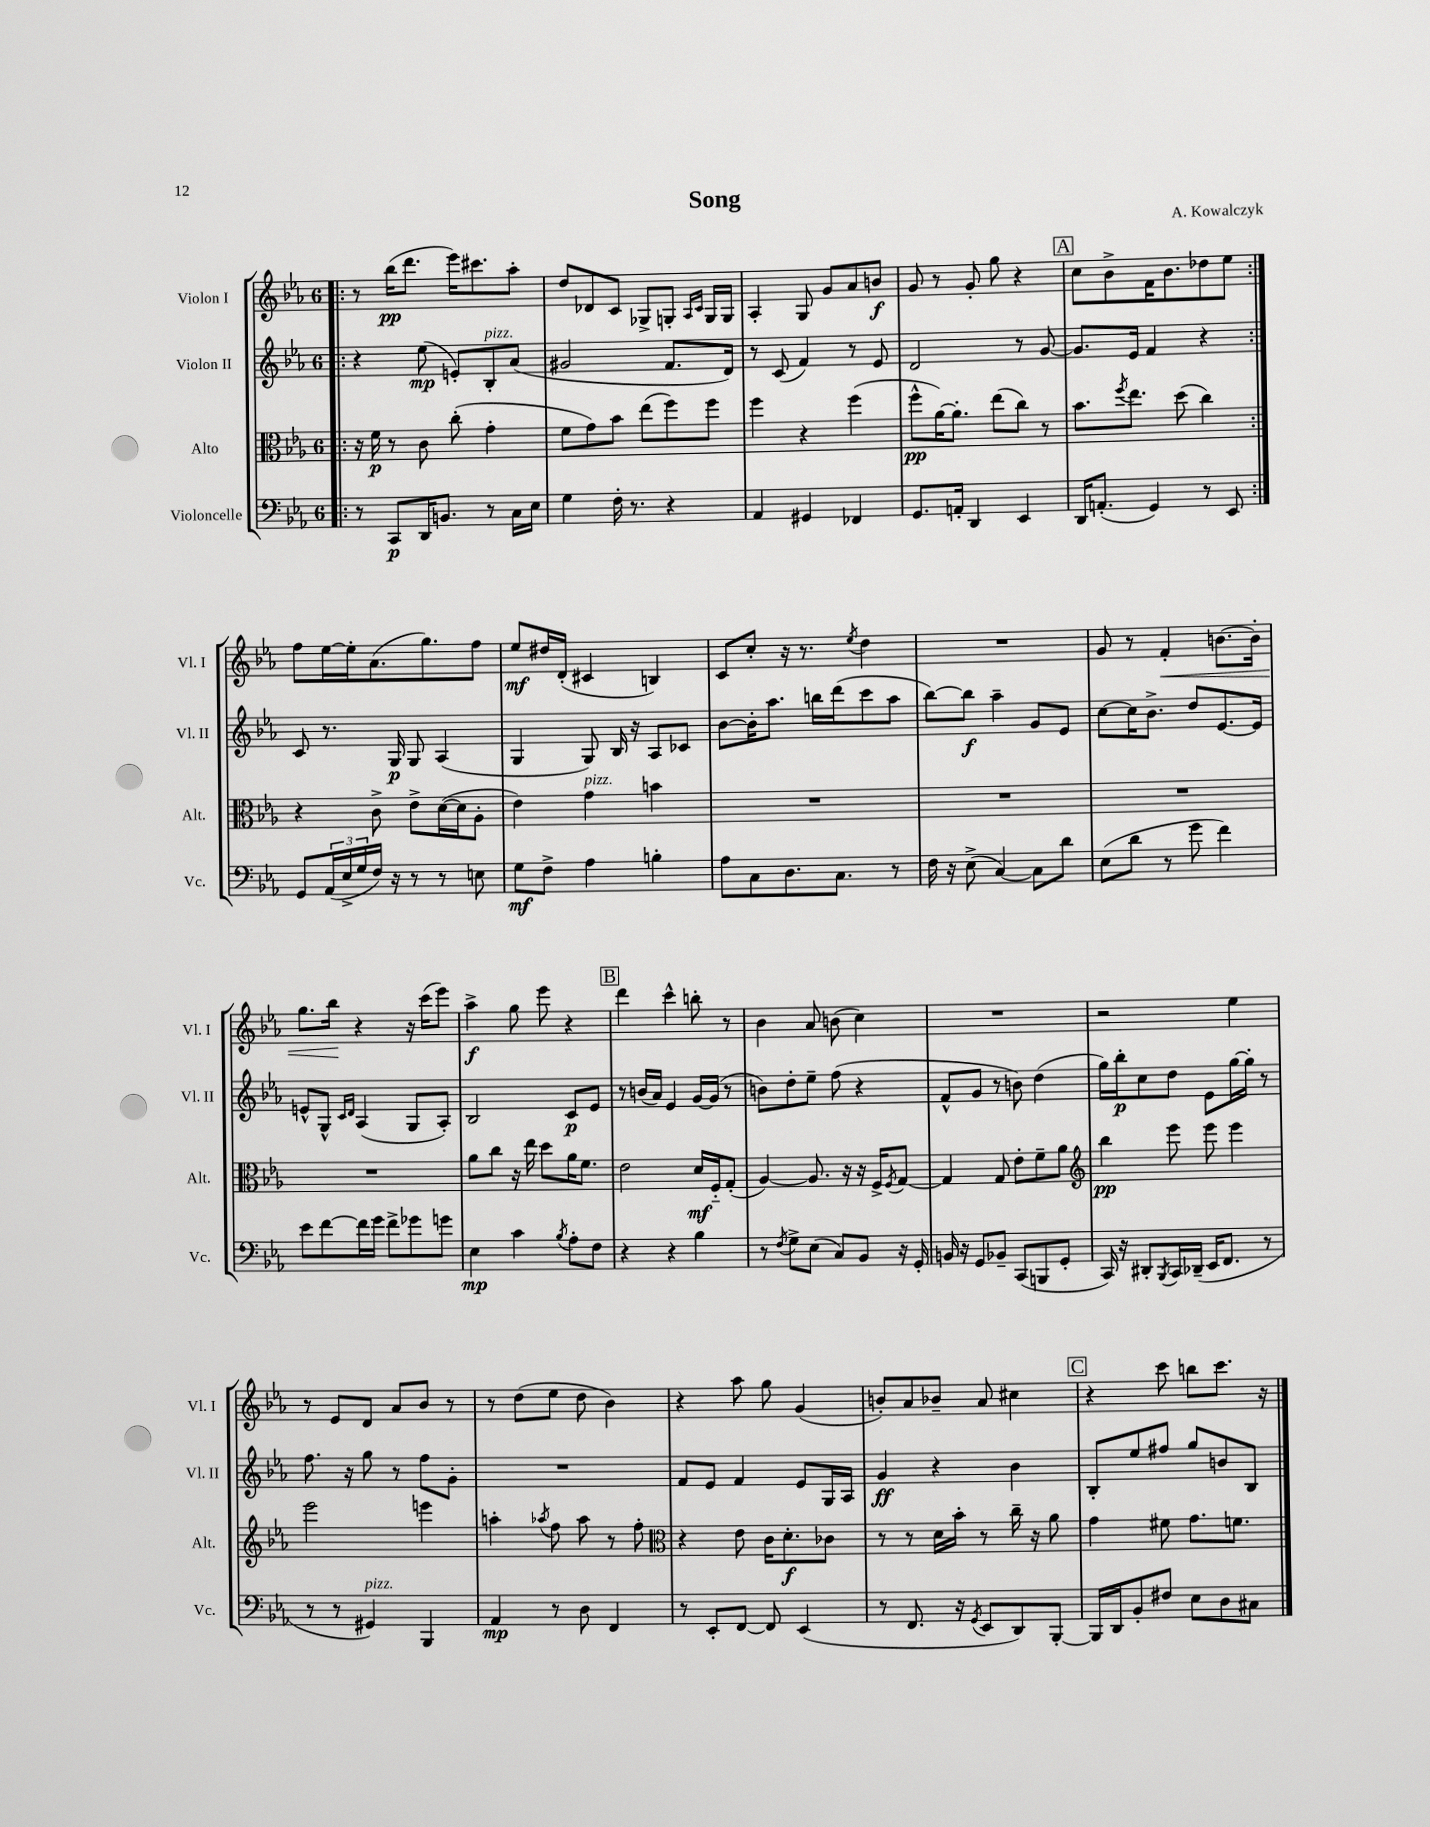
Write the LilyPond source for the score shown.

\header { title = "Song" composer = "A. Kowalczyk" }
<<
\new StaffGroup <<
\new Staff = "s0" \with { instrumentName = "Violon I" shortInstrumentName = "Vl. I" } {
    \clef treble \key ees \major \once \override Staff.TimeSignature.style = #'single-digit \time 6/8
    \repeat volta 2 { \bar ".|:" r8 bes''16\pp( d'''8. ees'''16) cis'''8. aes''8-. |
    d''8 des'8 c'8 ges8-> g8-. \grace { aes16 c'16 } g16 g16 |
    aes4-. g8 g'8 aes'8 b'8\f |
    g'8 r8 g'8-. g''8 r4 |
    \mark \markup { \box "A" } c''8 bes'8-> f'16 bes'8. des''8 ees''8 | }
    f''8 ees''16~ ees''16-. aes'8.( g''8.) f''8 |
    ees''8\mf dis''16 d'16-.( cis'4 b4) |
    c'8 c''8-. r16 r8. \acciaccatura { ees''8 } d''4 |
    R2. |
    g'8 r8 f'4-.\< b'8.~ b'16-. |
    g''8. bes''16\! r4 r16 c'''16( ees'''8) |
    aes''4->\f g''8 ees'''8 r4 |
    \mark \markup { \box "B" } d'''4 c'''4-^ b''8-. r8 |
    bes'4 aes'8 b'8( c''4) |
    R2. |
    r2 ees''4 |
    r8 ees'8 d'8 aes'8 bes'8 r8 |
    r8 d''8( ees''8 d''8 bes'4) |
    r4 aes''8 g''8 g'4( |
    b'8-.) aes'8 bes'8-- aes'8 cis''4 |
    \mark \markup { \box "C" } r4 c'''8 b''8 c'''8. r16 \bar "|." |
}
\new Staff = "s1" \with { instrumentName = "Violon II" shortInstrumentName = "Vl. II" } {
    \clef treble \key ees \major \once \override Staff.TimeSignature.style = #'single-digit \time 6/8
    \repeat volta 2 { \bar ".|:" r4 ees''8\mp( e'8-.) bes8-.^\markup { \italic "pizz." } aes'8( |
    gis'2 f'8. d'16) |
    r8 c'8( f'4) r8 ees'8 |
    d'2 r8 g'8~ |
    \mark \markup { \box "A" } g'8. ees'16 f'4 r4 | }
    c'8 r8. g16\p g8 aes4( |
    g4 g8) bes16 r16 aes8 ces'8 |
    bes'8~ bes'16-. aes''8. b''16 d'''16( c'''8 aes''8 |
    bes''8~) bes''8\f aes''4-- g'8 ees'8 |
    c''8~ c''16 bes'8.-> d''8 ees'8.~ ees'16 |
    e'8-^ g8-^ \grace { c'16 d'16 } aes4( g8 aes8-.) |
    bes2 c'8\p ees'8 |
    \mark \markup { \box "B" } r8 b'16( aes'16) ees'4 g'16~ g'16( r8 |
    b'8) d''8-. ees''8-- f''8( r4 |
    f'8-^ g'8 r8 b'8) d''4( |
    g''16) bes''16-.\p c''8 d''8 ees'8 g''16~ g''16-. r8 |
    f''8. r16 g''8 r8 f''8 g'8-. |
    R2. |
    f'8 ees'8 f'4 ees'8 g16 aes16 |
    g'4\ff r4 bes'4 |
    \mark \markup { \box "C" } bes8-. ees''8 fis''8 g''8 b'8 bes8 \bar "|." |
}
\new Staff = "s2" \with { instrumentName = "Alto" shortInstrumentName = "Alt." } {
    \clef alto \key ees \major \once \override Staff.TimeSignature.style = #'single-digit \time 6/8
    \repeat volta 2 { \bar ".|:" r16 f'16\p r8 c'8 c''8-.( g'4-. |
    f'8 g'8) bes'8 ees''8( f''8) f''8 |
    f''4 r4 f''4( |
    f''8-^\pp aes'16~) aes'8.-. ees''8( c''8) r8 |
    \mark \markup { \box "A" } bes'8. \acciaccatura { f''8 } ees''8. d''8( c''4) | }
    r4 c'8-> ees'8-> d'16~( d'16 aes8-. |
    ees'4) g'4^\markup { \italic "pizz." } b'4 |
    R2. |
    R2. |
    R2. |
    R2. |
    aes'8 c''8 r16 ees''16 d''8 aes'16 f'8. |
    \mark \markup { \box "B" } ees'2 d'16\mf f16-_ g8-.( |
    aes4~) aes8. r16 r16 f16-> \acciaccatura { f8 } g8~ |
    g4 g8 ees'8-. f'8-- aes'8 |
    \clef treble bes''4\pp ees'''8 ees'''8 ees'''4 |
    ees'''2 e'''4 |
    a''4-. \acciaccatura { aes''8 } f''8 aes''8 r8 f''8-. |
    \clef alto r4 ees'8 c'16 d'8.-.\f ces'8 |
    r8 r8 d'16 bes'16-. r8 c''16-- r16 aes'8 |
    \mark \markup { \box "C" } g'4 fis'8 g'8. f'8. \bar "|." |
}
\new Staff = "s3" \with { instrumentName = "Violoncelle" shortInstrumentName = "Vc." } {
    \clef bass \key ees \major \once \override Staff.TimeSignature.style = #'single-digit \time 6/8
    \repeat volta 2 { \bar ".|:" r8 c,8\p d,16 b,8. r8 c16 ees16 |
    g4 f16-. r8. r4 |
    aes,4 gis,4 fes,4 |
    g,8. a,16-. d,4 ees,4 |
    \mark \markup { \box "A" } d,16 a,8.-.( g,4) r8 ees,8 | }
    g,8 \tuplet 3/2 { aes,16( ees16-> g16 } f16) r16 r8 r8 e8 |
    g8\mf f8-> aes4 b4-. |
    aes8 c8 d8. c8. r8 |
    f16 r16 ees8->( c4~) c8 d'8 |
    ees8( d'8 r8 g'8 f'4) |
    ees'8 f'8~ f'16 g'16 f'8-> ges'8 g'8 |
    ees4\mp c'4 \acciaccatura { bes8 } aes8-. f8 |
    \mark \markup { \box "B" } r4 r4 bes4 |
    r8 \acciaccatura { f8 } g8-> ees8( c8) bes,8 r16 g,16-. |
    b,16 r16 g,8 bes,8-- c,8( b,,8 g,8-. |
    c,16) r16 dis,8-. \acciaccatura { bes,,8 } c,16 des,16--( ees,16 f,8. r8 |
    r8 r8 gis,4^\markup { \italic "pizz." }) bes,,4 |
    aes,4\mp r8 d8 f,4 |
    r8 ees,8-. f,8~ f,8 ees,4( |
    r8 f,8. r16 \acciaccatura { g,8 } ees,8 d,8) bes,,8~-. |
    \mark \markup { \box "C" } bes,,16 d,16 bes,8-. fis8 ees8 d8 cis8 \bar "|." |
}
>>
>>
\layout { \context { \Score \remove "Bar_number_engraver" } }
